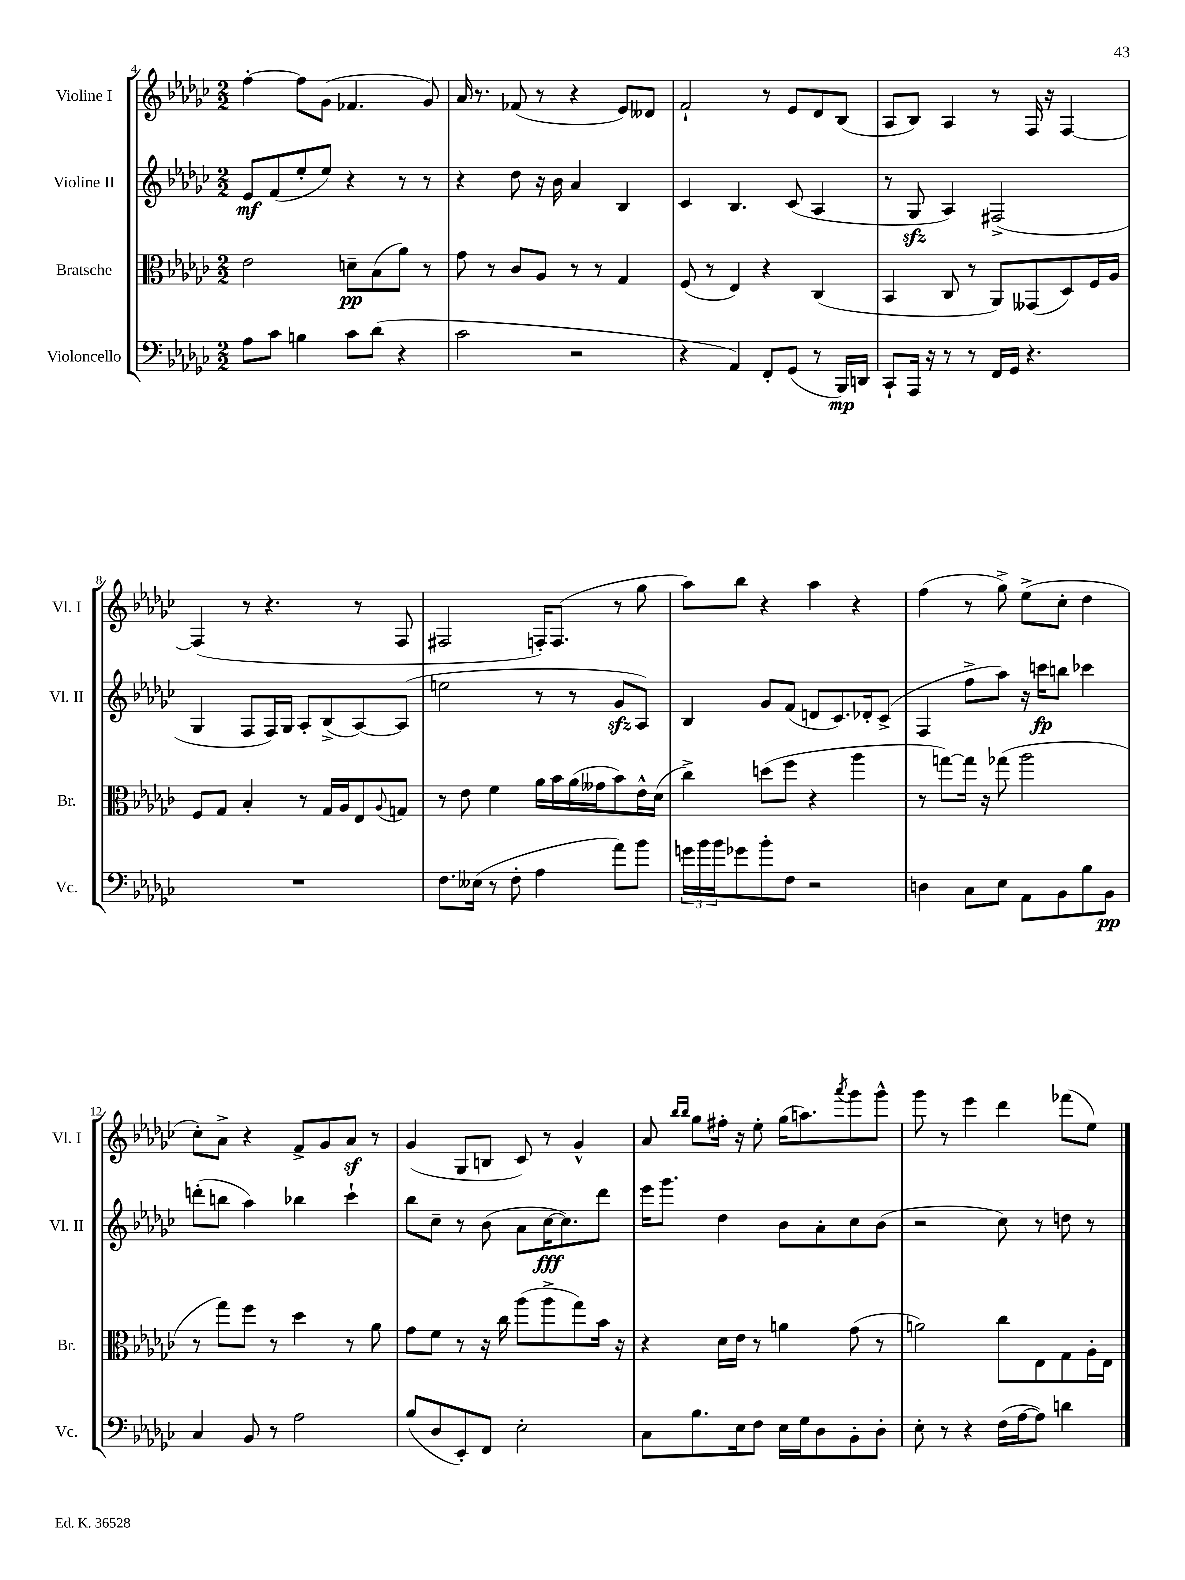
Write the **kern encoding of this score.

**kern	**kern	**kern	**kern
*staff4	*staff3	*staff2	*staff1
*clefF4	*clefC3	*clefG2	*clefG2
*k[b-e-a-d-g-c-]	*k[b-e-a-d-g-c-]	*k[b-e-a-d-g-c-]	*k[b-e-a-d-g-c-]
*M2/2	*M2/2	*M2/2	*M2/2
8A-	2e-	8e-	[4ff'
8c-	.	(8f	.
4B	.	8ee-'	8ff]
.	.	8ee-)	(8g-
8c-	8d~	4r	4.f-
(8d-	(8B-	.	.
4r	8a-)	8r	.
.	8r	8r	8g-)
=	=	=	=
2c-	8g-	4r	16a-
.	.	.	8.r
.	8r	.	.
.	8c-	8dd-	(8f-
.	8A-	16r	8r
.	.	16b-	.
2r	8r	4a-	4r
.	8r	.	.
.	4G-	4B-	8e-)
.	.	.	8d--
=	=	=	=
4r	(8F	4c-	2f`
.	8r	.	.
4AA-)	4E-)	4.B-	.
8FF'	4r	.	8r
(8GG-	.	(8c-	8e-
8r	(4C-	4A-	8d-
16BBB-)	.	.	(8B-
16DD	.	.	.
=	=	=	=
8CC-`	4BB-	8r	8A-
16AAA-	.	8G-	8B-)
16r	.	.	.
8r	8C-	4A-)	4A-
8r	8r	.	.
16FF	8AA-)	(2F#^	8r
16GG-	.	.	.
4.r	(8GG--	.	16F
.	.	.	16r
.	8D-)	.	[4F
.	16F	.	.
.	16A-	.	.
=	=	=	=
1r	8F	4G-	(4F]
.	8G-	.	.
.	4B-'	8F	8r
.	.	16F)	4.r
.	.	16G-	.
.	8r	8A-'	.
.	16G-	(8B-^	.
.	16A-	.	.
.	8E-	[8A-)	8r
.	8qqA-	.	.
.	8G	(8A-]	8F
=	=	=	=
8.F	8r	2ee	2F#
.	8e-	.	.
(16E--	.	.	.
8r	4f	.	.
8F'	.	.	.
4A-	16a-	8r	16F')
.	16b-	.	(8.F
.	(16a-	8r	.
.	16g--	.	.
8a-)	8b-)	8g-	8r
8b-	16e-^^	8A-)	8gg-
.	(16d-	.	.
=	=	=	=
24g	4cc-^)	4B-	8aa-)
24b-	.	.	.
24b-	.	.	.
8g-	.	.	8bb-
8b-'	(8dd	8g-	4r
8F	8ff	(8f	.
2r	4r	8d	4aa-
.	.	8.c-)	.
.	4aa-	.	4r
.	.	16d-'	.
.	.	(8c-^	.
=	=	=	=
4D	8r	4F	(4ff
.	[8gg)	.	.
8C-	16gg]	8ff^	8r
.	16r	.	.
8E-	(8gg-	8aa-)	8gg-^)
8AA-	2aa-	16r	(8ee-^
.	.	16ccc	.
8BB-	.	8bb	8cc-'
8B-	.	4ccc-	4dd-
8BB-	.	.	.
=	=	=	=
4C-	8r	(8ddd'	8cc-')
.	8gg-)	8bb	8a-^
8BB-	8ff	4aa-)	4r
8r	8r	.	.
2A-	4dd-	4bb-	8f^
.	.	.	8g-
.	8r	4ccc-`	8a-
.	8a-	.	8r
=	=	=	=
(8B-	8g-	8bb-	(4g-
8D-	8f	8cc-~	.
8EE-')	8r	8r	8G-
8FF	16r	(8b-	8B
.	16cc-	.	.
2E-'	(8aa-	8a-	8c-)
.	8aa-^	[16cc-	8r
.	.	8.cc-])	.
.	8gg-)	.	4g-^^
.	16b-	8ddd-	.
.	16r	.	.
=	=	=	=
8C-	4r	16eee-	8a-
.	.	8.ggg-	.
.	.	.	16qqbb-
.	.	.	16qqbb-
8.B-	.	.	8gg-
.	16d-	4dd-	16ff#'
16E-	16e-	.	16r
8F	8r	.	8ee-'
16E-	4a	8b-	(16gg-
16G-	.	.	8.aa)
8D-	.	8a-'	.
.	.	.	8qaaa-
8BB-'	(8g-	8cc-	8ggg-
8D-'	8r	(8b-	8ggg-^^
=	=	=	=
8E-'	2a)	2r	8ggg-
8r	.	.	8r
4r	.	.	4eee-
(16F	8cc-	8cc-)	4ddd-
[16A-	.	.	.
8A-])	8E-	8r	.
4d	8G-	8dd	(8fff-
.	16A-'	8r	8ee-)
.	16E-	.	.
==	==	==	==
*-	*-	*-	*-
